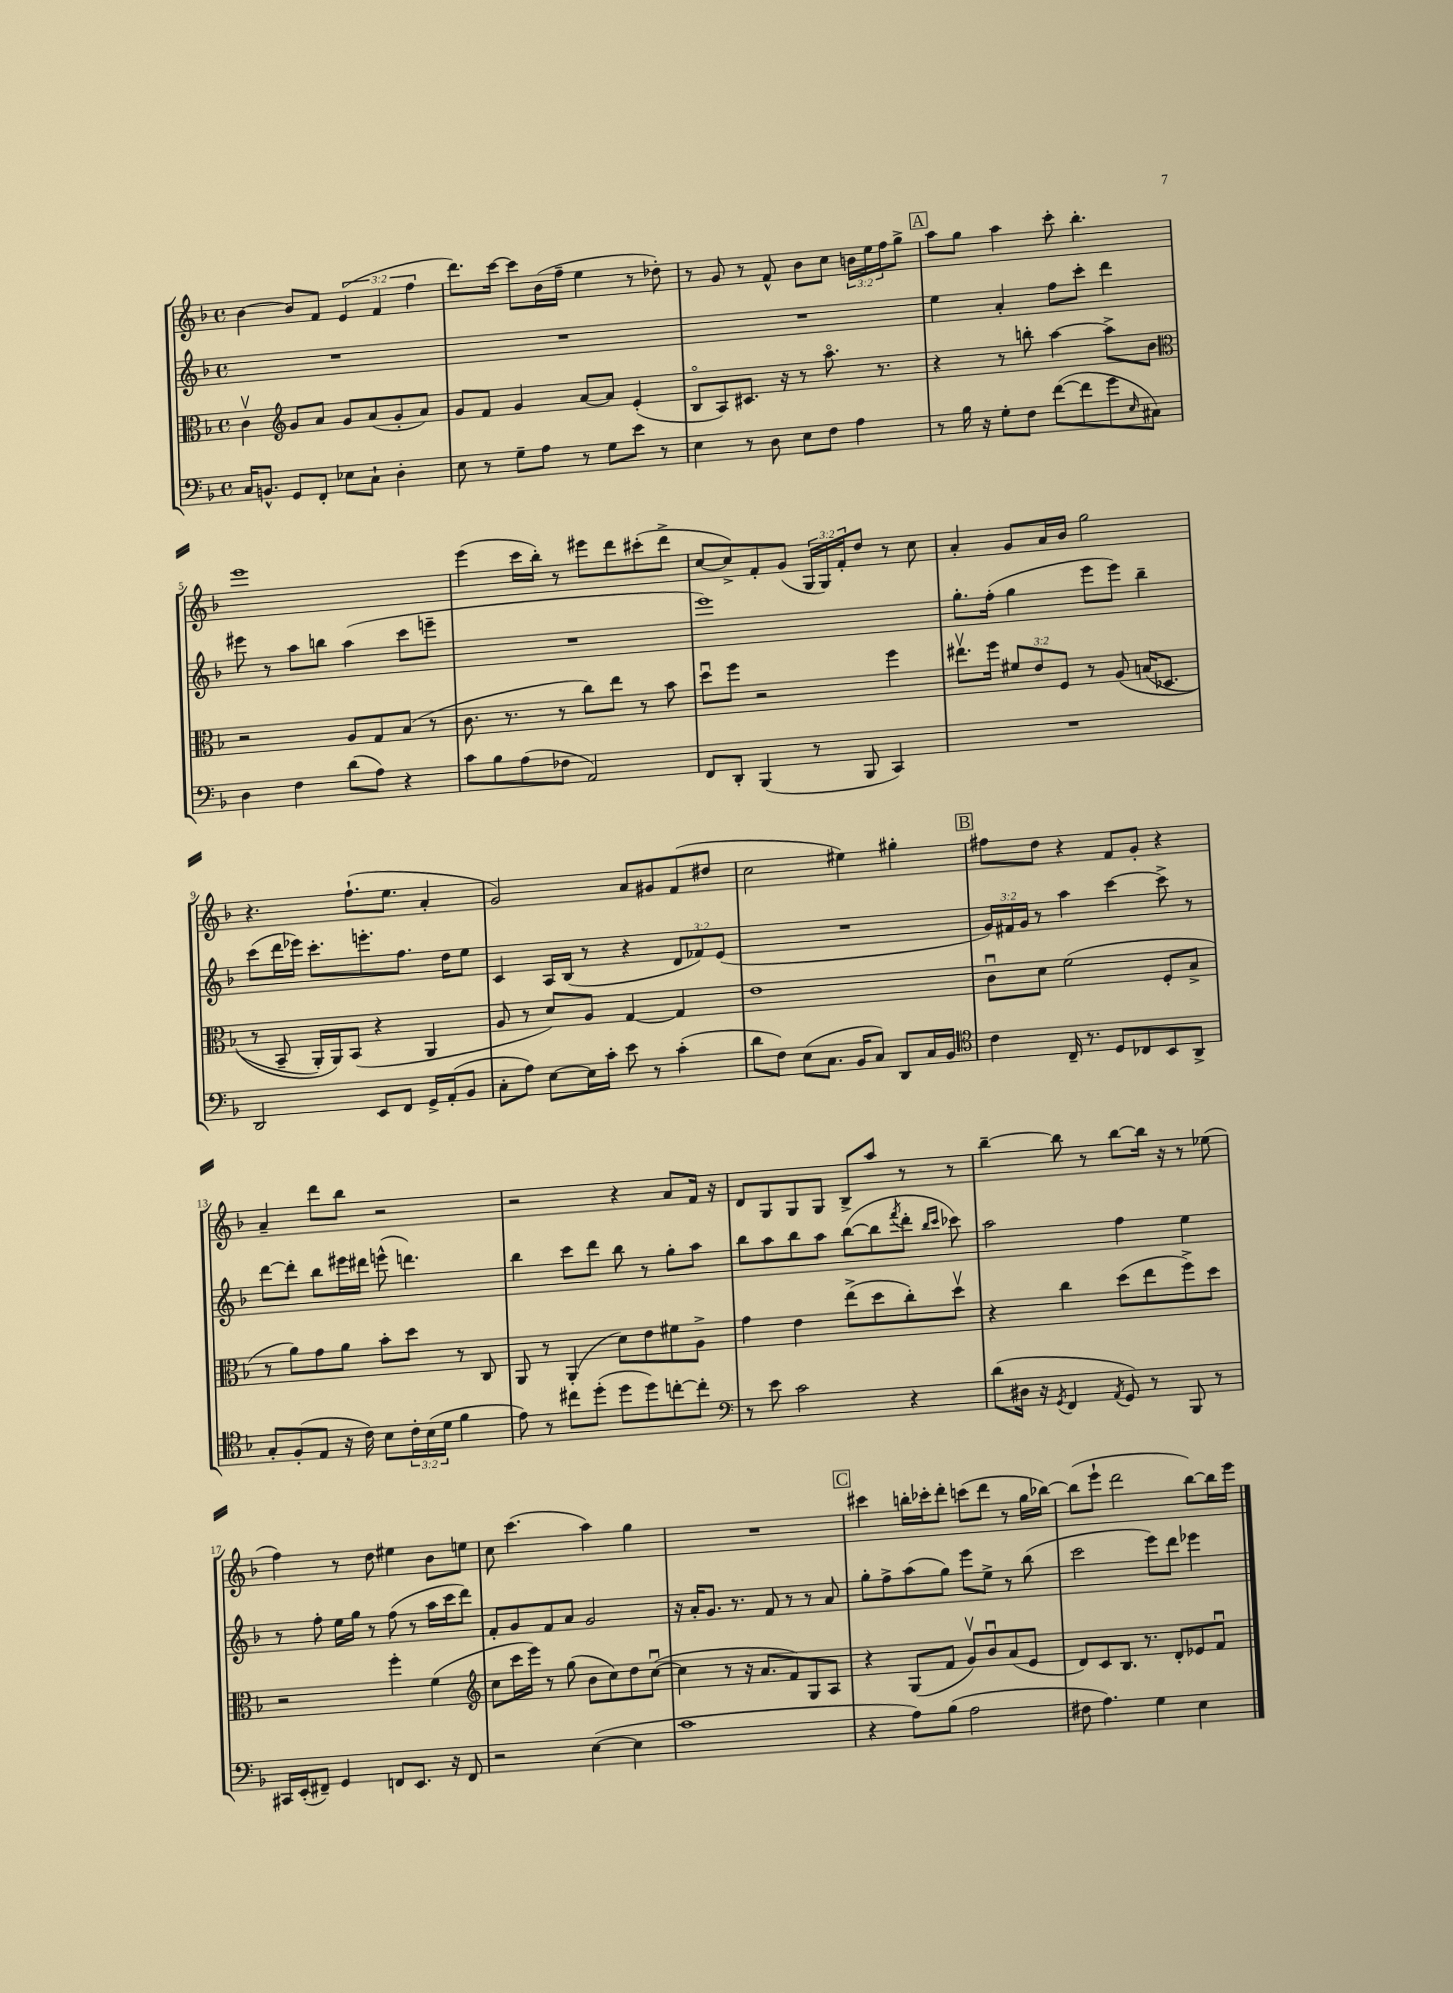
<<
\new StaffGroup <<
\new Staff = "s0" {
    \clef treble \key f \major \defaultTimeSignature \time 4/4 \override Staff.TupletNumber.text = #tuplet-number::calc-fraction-text
    bes'4~ bes'8 f'8 \tuplet 3/2 { e'4( f'4 f''4 } |
    d'''8.) c'''16~ c'''8 bes'16( f''16-- e''4 r8 des''8-.) |
    r8 g'8 r8 f'8-^ bes'8 c''8 \tuplet 3/2 { b'16 e''16 f''16 } g''8-> |
    \mark \markup { \box "A" } a''8 g''8 a''4 c'''8-. bes''4.-. |
    e'''1 |
    e'''4( c'''16 bes''16-.) r8 eis'''8 d'''8 cis'''8-.( d'''8-> |
    c''8~ c''8->) f'8-. g'8( \tuplet 3/2 { g16 g16) f'16-. } d''8 r8 c''8 |
    a'4-. g'8 a'16 bes'16 g''2 |
    r4. f''8.-!( e''8. a'4-. |
    g'2) a'8 gis'8 f'8( dis''8 |
    c''2 eis''4) gis''4-. |
    \mark \markup { \box "B" } fis''8 d''8 r4 f'8 g'8-. r4 |
    a'4-- d'''8 bes''8 r2 |
    r2 r4 a'8 f'16 r16 |
    d'8 g8 g8 g8 bes8-> a''8 r8 r8 |
    bes''4~-- bes''8 r8 bes''8~ bes''16 r16 r8 ees''8( |
    f''4) r8 d''8 eis''4 bes'8 e''8 |
    c''8 c'''4.( a''4) g''4 |
    R1 |
    \mark \markup { \box "C" } cis'''4 b''16-. ces'''16-. d'''8-. c'''8( d'''8 r8 g''16 bes''16~) |
    bes''8( e'''8-! d'''2 bes''8~) bes''16 e'''16 \bar "|." |
}
\new Staff = "s1" {
    \clef treble \key f \major \defaultTimeSignature \time 4/4 \override Staff.TupletNumber.text = #tuplet-number::calc-fraction-text
    R1 |
    R1 |
    R1 |
    \mark \markup { \box "A" } e''4 a'4-. f''8 c'''8-. d'''4 |
    eis'''8 r8 a''8 b''8 a''4( c'''8 e'''8-- |
    R1 |
    e'''1) |
    g''8.-. f''16-.( g''4 e'''8 e'''8) bes''4-- |
    c'''8( d'''16 ees'''16) c'''8.-. e'''8.-. f''8. d''16 e''8 |
    c'4 a16 bes16( r8 r4 \tuplet 3/2 { d'8 fes'8) e'8( } |
    R1 |
    \mark \markup { \box "B" } \tuplet 3/2 { g'16) fis'16 g'16 } r8 a''4 c'''4~ c'''8-> r8 |
    d'''8~ d'''8-. bes''8 eis'''16 dis'''16 e'''8-^( d'''4.) |
    bes''4 c'''8 d'''8 bes''8 r8 g''8-. a''8 |
    bes''8 a''8 bes''8 a''8 bes''8~( bes''8 \acciaccatura { f'''8 } d'''8-. \grace { bes''16 c'''16 } ces'''8) |
    a''2 f''4 e''4 |
    r8 f''8-. e''16 g''16 r8 f''8( r8 a''16 c'''16 d'''8) |
    f'8-. g'8 f'8 a'8 g'2 |
    r16 a'16-. g'8. r8. f'8 r8 r8 a'8 |
    \mark \markup { \box "C" } g''8-. f''8-> a''8( g''8) e'''8 e''8-> r8 bes''8( |
    c'''2 e'''8) d'''8 ees'''4 \bar "|." |
}
\new Staff = "s2" {
    \clef alto \key f \major \defaultTimeSignature \time 4/4 \override Staff.TupletNumber.text = #tuplet-number::calc-fraction-text
    c'4\upbow \clef treble g'8 a'8 g'8 a'8( g'8-. a'8) |
    g'8 f'8 g'4 a'8~ a'8 e'4-.( |
    bes8\flageolet a8) cis'8. r16 r8 a''8.\flageolet r8. |
    \mark \markup { \box "A" } r4 r8 b''8-. a''4~ a''8-> bes'8 |
    \clef alto r2 a8 g8 bes8( r8 |
    c'8. r8. r8 c''8) e''8 r8 bes'8 |
    d''8\downbow f''8 r2 f''4 |
    eis''8.\upbow f''16 \tuplet 3/2 { fis'8 e'8 f8 } r8 a8\( b16( des8. |
    r8 bes,8-- a,16-.) a,16\) bes,8( r4 a,4 |
    a8 r8 d'8) a8 g4~ g4 |
    e'1 |
    \mark \markup { \box "B" } c'8\downbow d'8 f'2( f8-. bes8-> |
    r8 a'8) g'8 a'8 bes'8-. d''8 r8 c8 |
    a,8 r8 a,4-.( d'8) e'8 fis'8 a8-> |
    g'4 e'4 e''8->( d''8 c''8-.) d''8\upbow |
    r4 c''4 d''8( e''8 f''8->) d''8 |
    r2 f''4-. f'4( |
    \clef treble c''8 c'''16 e'''16) r8 g''8( bes'8 c''8) d''8 c''8~\downbow( |
    c''4 r8 r16 a'8. f'8) g8 a8 |
    \mark \markup { \box "C" } r4 g8( f'8 g'8\upbow) bes'8\downbow a'8( e'8 |
    d'8) c'8 bes8. r8. d'8-. ees'8 f'8\downbow \bar "|." |
}
\new Staff = "s3" {
    \clef bass \key f \major \defaultTimeSignature \time 4/4 \override Staff.TupletNumber.text = #tuplet-number::calc-fraction-text
    c16 b,8.-^ g,8 f,8-. ees8 c8-! d4-. |
    e8 r8 g8-- a8 r8 g8 e'8 r8 |
    e4 r8 d8 e8 f8 a4 |
    \mark \markup { \box "A" } r8 bes16 r16 g8-. f8 f'8~( f'8 g'8 \grace { e16 } cis8) |
    d4 f4 d'8( a8) r4 |
    c'8 bes8 a8( fes8 a,2) |
    f,8 d,8-. bes,,4( r8 bes,,8 c,4) |
    R1 |
    d,2 e,8 f,8 g,16-> a,16-.( bes,8 |
    c8-. a8) e8~ e16 c'16-. e'8 r8 c'4-.( |
    d'8 f8) e8( c8. bes,16 c8) d,8 c16 bes,16 |
    \mark \markup { \box "B" } \clef tenor c'4 c16-- r8. d8 ces8 bes,8 a,8-> |
    g8-. f8-.( e8 r16 c'16) bes8 \tuplet 3/2 { c'16-. bes16( d'16 } f'4 |
    e'8) r8 cis''8 d''8-.( d''8 d''8) c''8~-. c''8-. |
    \clef bass r8 e'8 c'2 r4 |
    d'8( dis16 r16 \acciaccatura { g,8 } f,4 \acciaccatura { a,8 } g,8) r8 bes,,8 r8 |
    cis,16 e,16-.( fis,8--) g,4 f,8 e,8. r16 f,8 |
    r2 e4~( e4 |
    c'1 |
    \mark \markup { \box "C" } r4 a8) bes8( a2 |
    fis8 a4.) g4 e4 \bar "|." |
}
>>
>>
